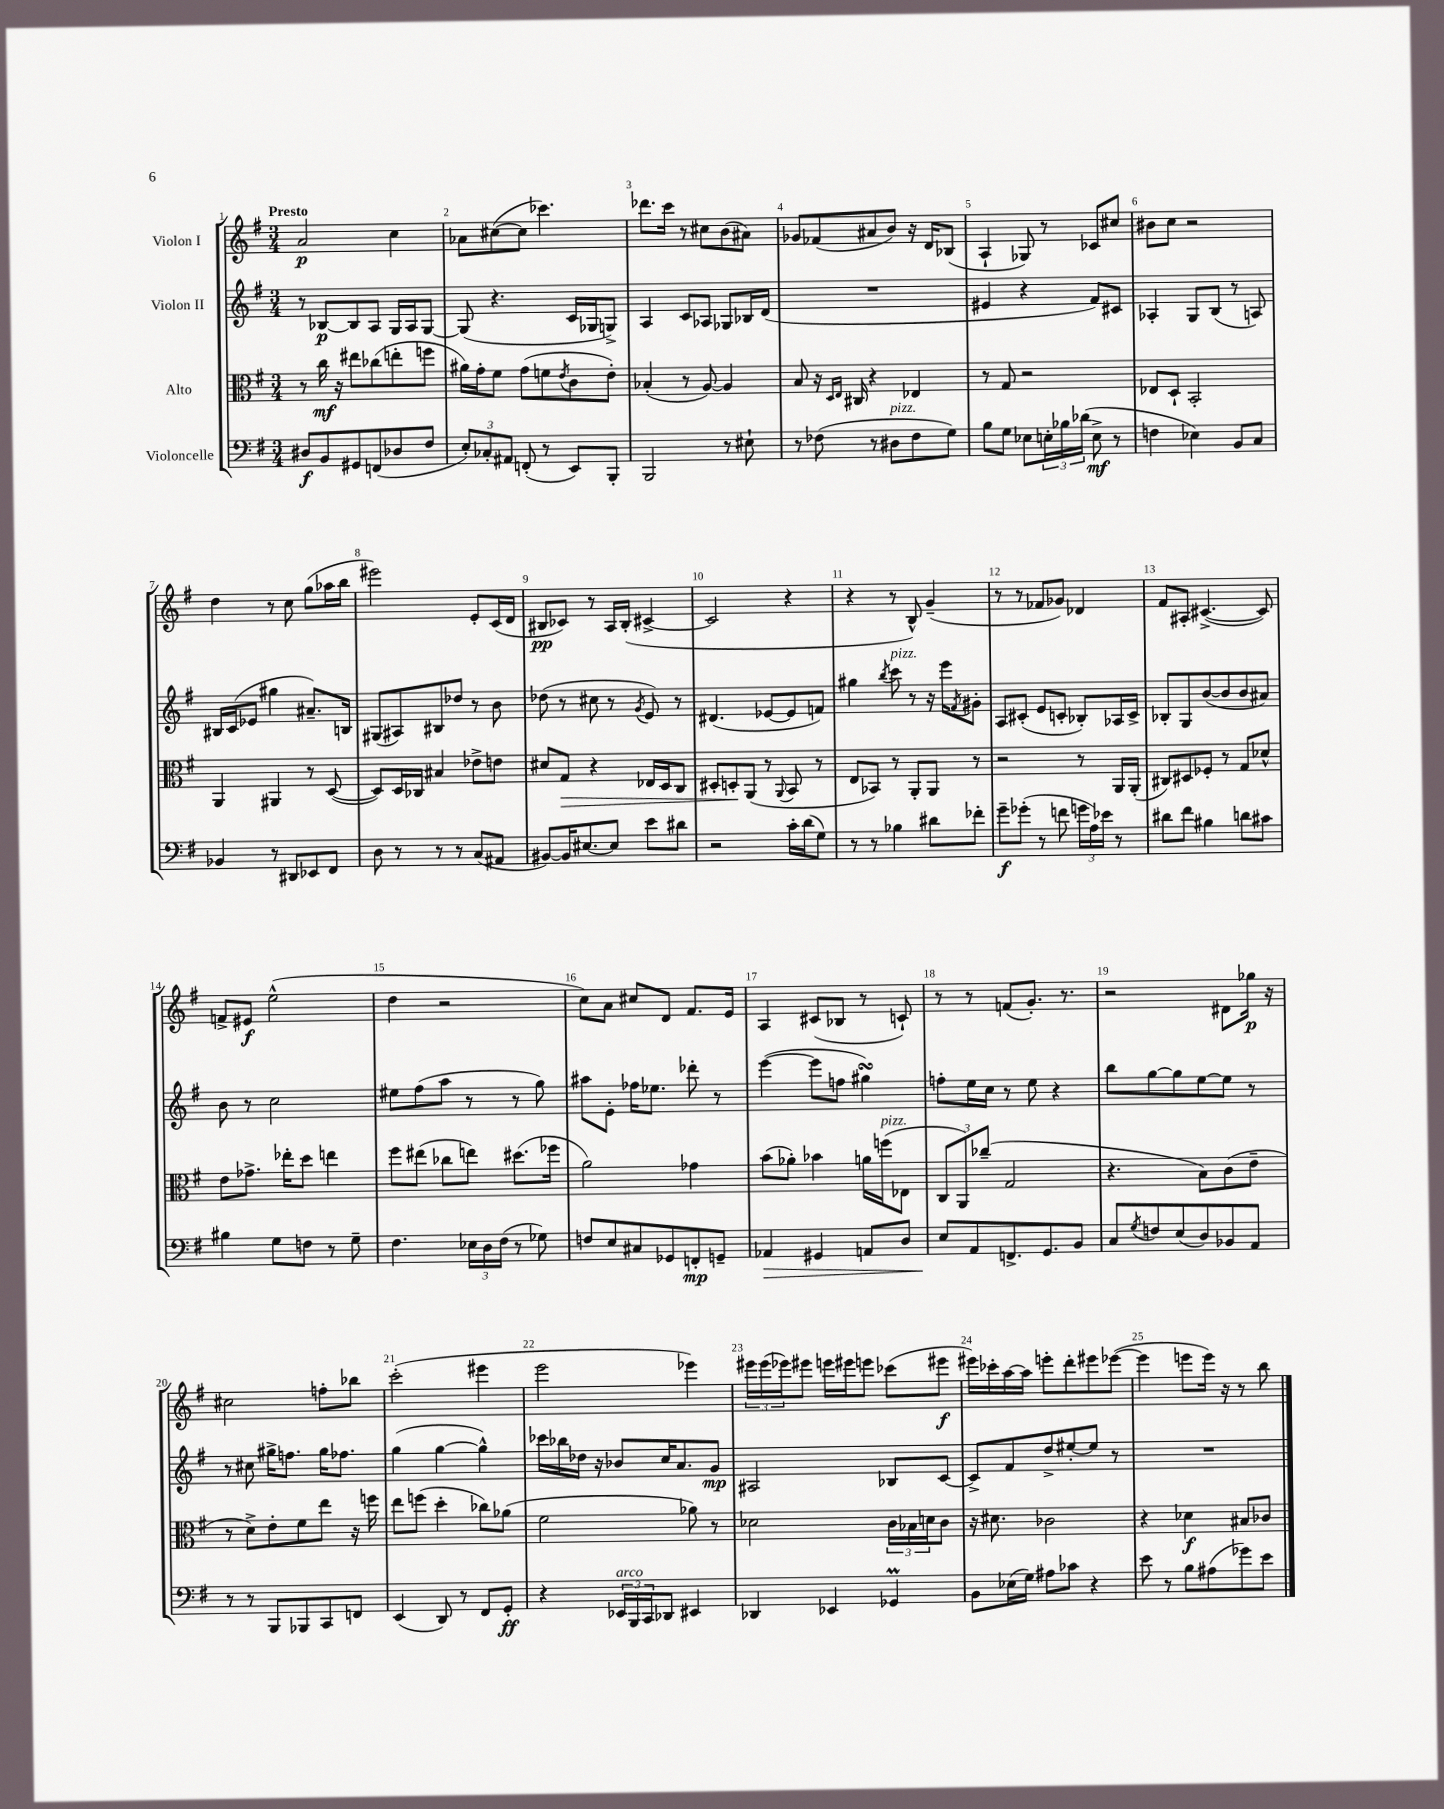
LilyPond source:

<<
\new StaffGroup <<
\new Staff = "s0" \with { instrumentName = "Violon I" } {
    \clef treble \key g \major \numericTimeSignature \time 3/4 \tempo "Presto"
    a'2\p c''4 |
    aes'8 cis''8~( cis''8 ces'''4.) |
    des'''8. c'''16 r8 cis''8 b'8( ais'8) |
    ges'8 fes'8( ais'8 b'8) r16 d'16 bes8( |
    a4-! ges8) r8 ces'8 cis''8 |
    bis'8 c''8 r2 |
    d''4 r8 c''8 g''8( aes''16 b''16 |
    eis'''2) e'8-. c'16( d'16 |
    bis8\pp ces'8) r8 a16 bis16-.( cis'4~-> |
    cis'2 r4 |
    r4 r8 b8-^) g'4--( |
    r8 r8 fes'8 ges'8) des'4 |
    fis'8 ais8-. cis'4.~->( cis'8) |
    f'8-> eis'8\f e''2-^( |
    d''4 r2 |
    c''8) a'8 cis''8 d'8 fis'8. e'16 |
    a4 cis'8( bes8 r8 c'8-!) |
    r8 r8 f'8( g'8.-.) r8. |
    r2 dis'8 ges''16\p r16 |
    cis''2 f''8-. bes''8 |
    c'''2-.( eis'''4 |
    e'''2 ees'''4) |
    \tuplet 3/2 { eis'''16 eis'''16( ees'''16) } eis'''8 e'''16 eis'''16 e'''8 ces'''8( eis'''8\f |
    eis'''16) ces'''16-. a''16~ a''16 e'''8-. d'''8-. eis'''8 ees'''8~( |
    ees'''4 e'''8 e'''16) r16 r8 b''8 \bar "|." |
}
\new Staff = "s1" \with { instrumentName = "Violon II" } {
    \clef treble \key g \major \numericTimeSignature \time 3/4
    r8 bes8~\p bes8 a8 g16 a16 g8~ |
    g8( r4. c'16 ges16 g8->) |
    a4 c'8 aes8 ges8 bes16 d'16( |
    R2. |
    eis'4 r4 fis'8) cis'8 |
    aes4-. g8 b8( r8 a8) |
    bis16 c'16( ees'8 gis''4 ais'8.--) b16 |
    gis8( ais8) bis8 des''8 r8 b'8 |
    des''8( r8 cis''8 r8 \acciaccatura { g'8 } e'8) r8 |
    dis'4.( ees'8~ ees'8 f'8) |
    gis''4 \acciaccatura { b''8 } c'''8^\markup { \italic "pizz." } r8 r16 e'''16 \acciaccatura { fis'8 } gis'8-. |
    a8 cis'8-.( e'8 c'8-. bes8-.) aes16 c'16-> |
    bes8-. g8 b'8~( b'8 b'8 ais'8) |
    b'8 r8 c''2 |
    eis''8 fis''8( a''8 r8 r8 g''8) |
    ais''8 e'8-. fes''16 ees''8. des'''8-. r8 |
    e'''4~( e'''8 f''8 gis''4\turn) |
    f''8-. e''16 c''16 r8 e''8 r4 |
    b''8 g''8~ g''8 e''8~ e''8 r8 |
    r8 cis''8 gis''16-> f''8. gis''16 fes''8. |
    g''4( g''4~ g''4-^) |
    ces'''16 bes''16 des''16 r16 bes'8 c''16 a'8. g'8\mp |
    ais2 bes8 c'8~ |
    c'8-> fis'8 d''8-> eis''8~-. eis''8 r8 |
    R2. \bar "|." |
}
\new Staff = "s2" \with { instrumentName = "Alto" } {
    \clef alto \key g \major \numericTimeSignature \time 3/4
    r8 c''16\mf r16 eis''8 ces''8( e''8-. f''8 |
    ais'16) g'16-. fis'8 g'8( f'8 \acciaccatura { e'8 } c'8 e'8-.) |
    bes4-.( r8 a8~) a4 |
    b8 r16 \grace { d16 e16 } cis16 r4 ees4 |
    r8 g8 r2 |
    ees8 d8-! b,2-. |
    a,4 ais,4 r8 d8~( |
    d8) d16 ces16 bis4 ees'8-> e'8 |
    dis'8 g8\> r4 ees16 d16 c8 |
    dis8-. d8-.\! a,8( r8 \appoggiatura { a,8 } b,8 r8 |
    e8 bes,8) r8 a,8-. a,8 r8 |
    r2 r8 a,16 a,16-.( |
    cis8) dis8 fes8-. r8 g8 des'8-^ |
    e'8 ges'8.-> ees''16-. d''8 e''4 |
    fis''8 eis''8( ces''8 e''8) dis''8.( fes''16 |
    a'2) ges'4 |
    b'8( aes'8-.) bes'4 a'16 f''16^\markup { \italic "pizz." }( ees8 |
    \tuplet 3/2 { c8 a,8) ces''8--( } g2 |
    r4. b8) c'8( e'8-- |
    r8 d'8->) e'8-. fis'8 e''8 r16 f''16 |
    e''8 f''8( d''4-. ces''8) aes'8( |
    fis'2 aes'8) r8 |
    des'2 \tuplet 3/2 { c'16 bes16 d'16 } c'8 |
    r16 dis'8. ces'2 |
    r4 des'4\f bis8 ces'8 \bar "|." |
}
\new Staff = "s3" \with { instrumentName = "Violoncelle" } {
    \clef bass \key g \major \numericTimeSignature \time 3/4
    dis8\f b,8 gis,8 f,8( des8 fis8 |
    \tuplet 3/2 { e8-.) ces8-. ais,8 } f,8-.( r8 e,8) b,,8-. |
    b,,2 r8 eis8-! |
    r8 fes8( r8 dis8^\markup { \italic "pizz." } fes8 g8) |
    b8 g8 ees8 \tuplet 3/2 { e16-. bes16 des'16( } e8->\mf r8 |
    f4 ees4) b,8 c8 |
    bes,4 r8 dis,8 ees,8 fis,8 |
    d8 r8 r8 r8 c8( ais,8 |
    bis,8~) bis,16 eis8.~ eis8 e'8 dis'8 |
    r2 c'16-. d'16( g8) |
    r8 r8 bes4 dis'8 fes'8-. |
    g'8--\f ges'8-.( r8 f'8 \tuplet 3/2 { g'16 a16) ees'16 } r8 |
    dis'8 fis'8 bis4 d'8 cis'8 |
    bis4 g8 f8 r8 g8-- |
    fis4. \tuplet 3/2 { ees16 d16 fis16( } r8 ges8) |
    f8 e8 cis8 ges,8 f,8-.\mp g,8-- |
    aes,4\> gis,4 a,8 d8 |
    e8\! a,8 f,8.-> g,8. b,8 |
    c8 \acciaccatura { g8 } f8 e8( d8) bes,8 a,8 |
    r8 r8 b,,8 bes,,8 c,8 f,8 |
    e,4( d,8) r8 fis,8 g,8-.\ff |
    r4 \tuplet 3/2 { ees,16^\markup { \italic "arco" } b,,16 c,16 } des,8 eis,4 |
    des,4 ees,4 ges,4\prall |
    b,8 ees16( g16) ais8 ces'8 r4 |
    e'8 r8 b8 ais8( ges'8) e'8 \bar "|." |
}
>>
>>
\layout { \context { \Score \override BarNumber.break-visibility = ##(#f #t #t) barNumberVisibility = #all-bar-numbers-visible } }
